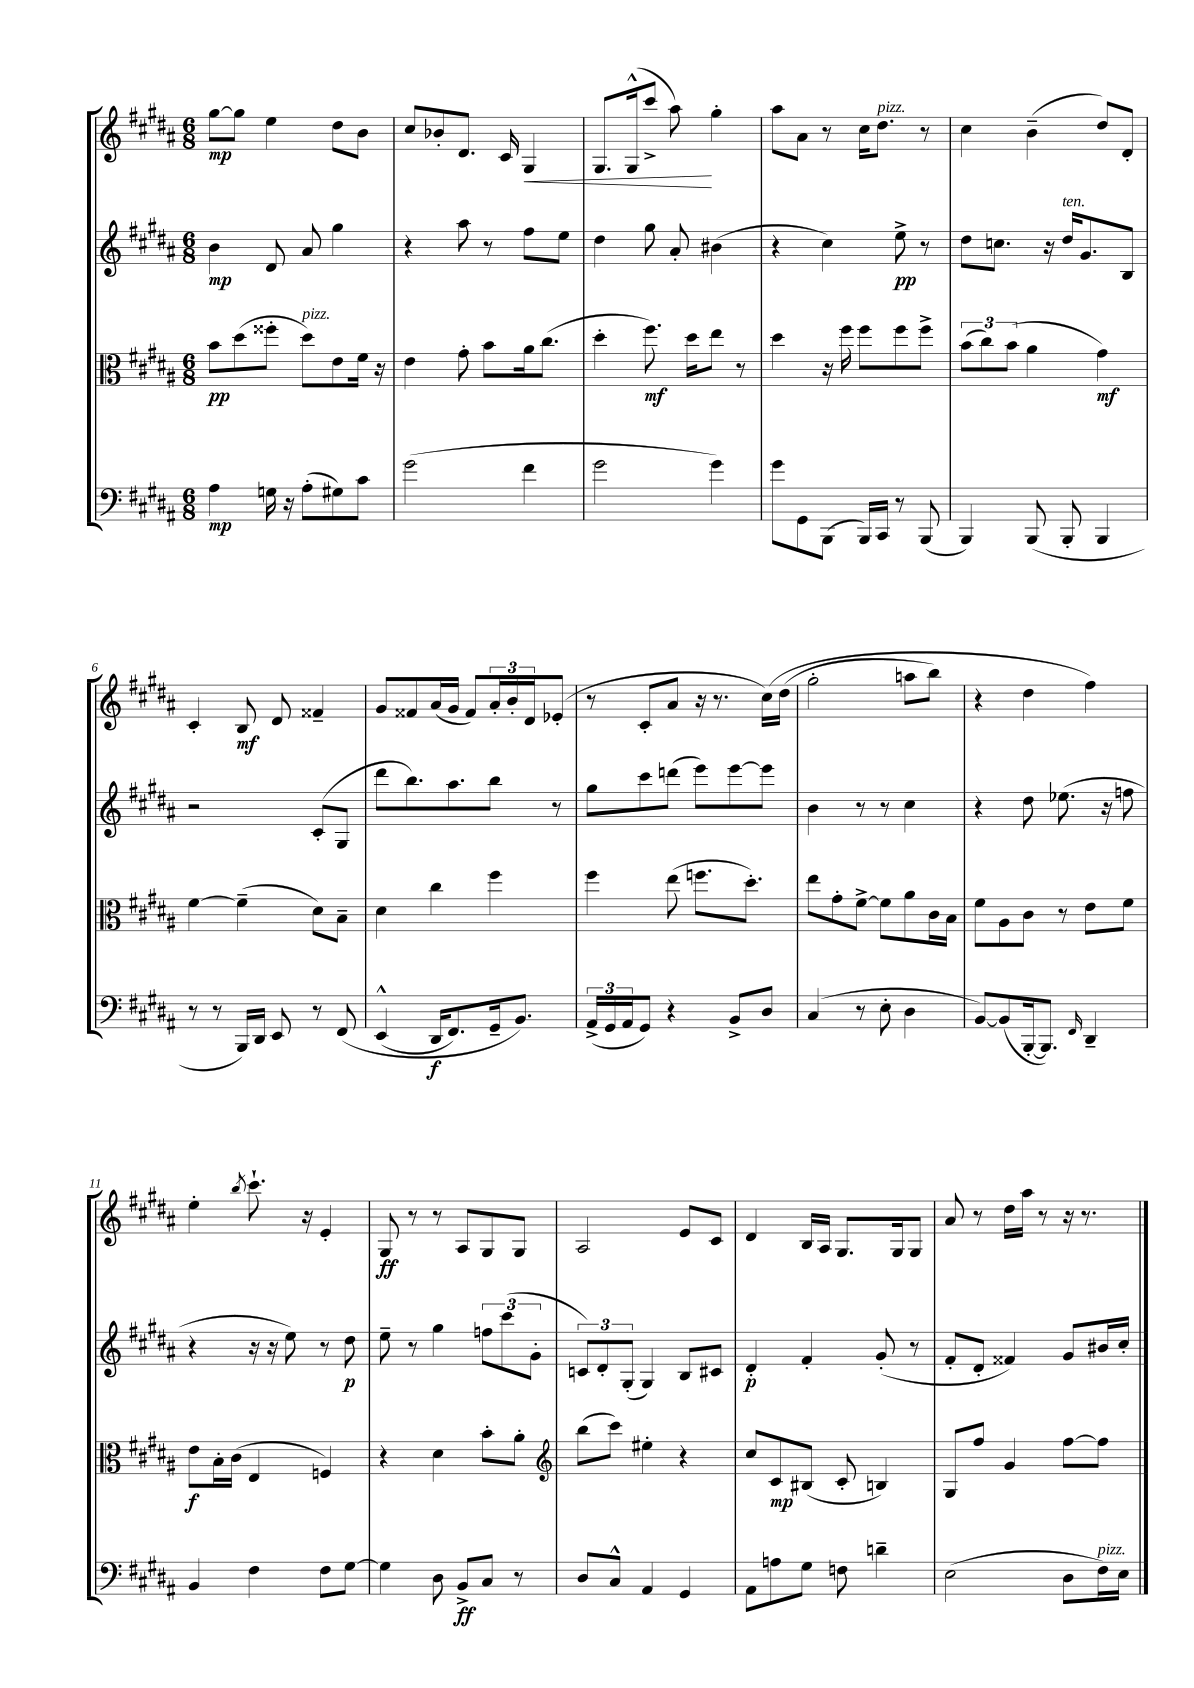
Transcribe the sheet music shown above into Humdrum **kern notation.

**kern	**dynam	**kern	**dynam	**kern	**dynam	**kern	**dynam
*part4	*part4	*part3	*part3	*part2	*part2	*part1	*part1
*staff4	*staff4	*staff3	*staff3	*staff2	*staff2	*staff1	*staff1
*clefF4	*	*clefC3	*	*clefG2	*	*clefG2	*
*k[f#c#g#d#a#]	*	*k[f#c#g#d#a#]	*	*k[f#c#g#d#a#]	*	*k[f#c#g#d#a#]	*
*M6/8	*	*M6/8	*	*M6/8	*	*M6/8	*
=1	=1	=1	=1	=1	=1	=1	=1
4A#\	mp	8b\L	pp	4b\	mp	[8gg#\L	mp
.	.	(8dd#\	.	.	.	8gg#\J]	.
16Gn\	.	8ff##X'\J	.	8d#/	.	4ee\	.
16r	.	.	.	.	.	.	.
!	!	!LO:TX:a:i:t=pizz.	!	!	!	!	!
(8A#'\L	.	8dd#\L)	.	8a#/	.	.	.
8G#X\)	.	8e\	.	4gg#\	.	8dd#\L	.
8c#\J	.	16f#\Jk	.	.	.	8b\J	.
.	.	16r	.	.	.	.	.
=2	=2	=2	=2	=2	=2	=2	=2
(2g#\	.	4e\	.	4r	.	8cc#/L	.
.	.	.	.	.	.	8b-X'/	.
.	.	8g#'\	.	8aa#\	.	8.d#/J	.
.	.	8b\L	.	8r	.	.	.
.	.	.	.	.	.	16c#/	.
!	!	!	!	!	!	!	!LO:HP:b
4f#\	.	16a#\k	.	8ff#\L	.	4G#/	<
.	.	(8.cc#\J	.	.	.	.	.
.	.	.	.	8ee\J	.	.	.
=3	=3	=3	=3	=3	=3	=3	=3
2g#\	.	4dd#'\	.	4dd#\	.	8.G#/L	.
.	.	.	.	.	.	(16G#^^/k	.
.	.	8.ff#\)	mf	8gg#\	.	8ccc#^/J	.
.	.	.	.	8a#'/	.	8aa#\)	.
.	.	16dd#\KL	.	.	.	.	.
4g#\)	.	8ee\J	.	(4b#X\	.	4gg#'\	[
.	.	8r	.	.	.	.	.
=4	=4	=4	=4	=4	=4	=4	=4
8g#\L	.	4dd#\	.	4r	.	8aa#\L	.
8GG#\	.	.	.	.	.	8a#\J	.
(8BBB\J	.	16r	.	4cc#\)	.	8r	.
.	.	16ff#\	.	.	.	.	.
16BBB/LL)	.	8ff#\L	.	.	.	16cc#\KL	.
!	!	!	!	!	!	!LO:TX:a:i:t=pizz.	!
16CC#/JJ	.	.	.	.	.	8.dd#\J	.
8r	.	8ff#\	.	8ee^\	pp	.	.
(8BBB/	.	8ff#^\J	.	8r	.	8r	.
=5	=5	=5	=5	=5	=5	=5	=5
4BBB/)	.	(12b\L	.	8dd#\L	.	4cc#\	.
.	.	12cc#\)	.	.	.	.	.
.	.	.	.	8.ccn\J	.	.	.
.	.	(12b\J	.	.	.	.	.
(8BBB/	.	4a#\	.	.	.	(4b~\	.
.	.	.	.	16r	.	.	.
!	!	!	!	!LO:TX:a:i:t=ten.	!	!	!
8BBB'/	.	.	.	16dd#/KL	.	.	.
.	.	.	.	8.g#/	.	.	.
4BBB/	.	4g#\)	mf	.	.	8dd#/L)	.
.	.	.	.	8B/J	.	8d#'/J	.
!!LO:LB:g=z
=6	=6	=6	=6	=6	=6	=6	=6
8r	.	[4f#\	.	2r	.	4c#'/	.
8r	.	.	.	.	.	.	.
16BBB/LL)	.	(4f#~\]	.	.	.	8B/	mf
16DD#/JJ	.	.	.	.	.	.	.
8EE/	.	.	.	.	.	8d#/	.
8r	.	8d#\L)	.	(8c#'/L	.	4f##X~/	.
(8FF#/	.	8B~\J	.	8G#/J	.	.	.
=7	=7	=7	=7	=7	=7	=7	=7
(4EE^^/	.	4d#\	.	8ddd#\L	.	8g#/L	.
.	.	.	.	8.bb\)	.	8f##X/	.
16DD#/KL	f	4cc#\	.	.	.	(16a#/L	.
8.FF#/)	.	.	.	8.aa#\	.	16g#/JJ	.
.	.	.	.	.	.	8f##/L)	.
16GG#~/k	.	4ff#\	.	8bb\J	.	24a#'/L	.
.	.	.	.	.	.	24b'/	.
8.BB/J)	.	.	.	.	.	.	.
.	.	.	.	.	.	24d#/J	.
.	.	.	.	8r	.	(8e-X'/J	.
=8	=8	=8	=8	=8	=8	=8	=8
(24AA#^/LL	.	4ff#\	.	8gg#\L	.	8r	.
24GG#/	.	.	.	.	.	.	.
24AA#/J	.	.	.	.	.	.	.
8GG#/J)	.	.	.	8ccc#\	.	8c#'/L	.
4r	.	(8ee\	.	(8dddn\J	.	8a#/J	.
.	.	8.ffn\L	.	8eee\L)	.	16r	.
.	.	.	.	.	.	8.r	.
8BB^/L	.	.	.	[8eee\	.	.	.
.	.	8.dd#'\J)	.	.	.	.	.
8D#/J	.	.	.	8eee\J]	.	(16cc#\LL)	.
.	.	.	.	.	.	(16dd#\JJ	.
=9	=9	=9	=9	=9	=9	=9	=9
(4C#/	.	8ee\L	.	4b\	.	2gg#'\	.
.	.	8g#'\	.	.	.	.	.
8r	.	[8f#^\J	.	8r	.	.	.
8E'\	.	8f#\L]	.	8r	.	.	.
4D#\	.	8a#\	.	4cc#\	.	8aan\L	.
.	.	16c#\L	.	.	.	8bb\J)	.
.	.	16B\JJ	.	.	.	.	.
=10	=10	=10	=10	=10	=10	=10	=10
[8BB/L)	.	8f#\L	.	4r	.	4r	.
(8BB/]	.	8A#\	.	.	.	.	.
[16BBB'/k	.	8c#\J	.	8dd#\	.	4dd#\	.
8.BBB/J])	.	.	.	.	.	.	.
.	.	8r	.	(8.ee-X\	.	.	.
16qqFF#/	.	.	.	.	.	.	.
4DD#~/	.	8e\L	.	.	.	4ff#\)	.
.	.	.	.	16r	.	.	.
.	.	8f#\J	.	8ffn\	.	.	.
!!LO:LB:g=z
=11	=11	=11	=11	=11	=11	=11	=11
4BB/	.	8e\L	f	4r	.	4ee'\	.
.	.	16B'\L	.	.	.	.	.
.	.	(16c#\JJ	.	.	.	.	.
.	.	.	.	.	.	8qbb/	.
4F#\	.	4E/	.	16r	.	8.ccc#`\	.
.	.	.	.	16r	.	.	.
.	.	.	.	8ee\)	.	.	.
.	.	.	.	.	.	16r	.
8F#\L	.	4Fn/)	.	8r	.	4e'/	.
[8G#\J	.	.	.	8dd#\	p	.	.
=12	=12	=12	=12	=12	=12	=12	=12
4G#\]	.	4r	.	8ee~\	.	8G#/	ff
.	.	.	.	8r	.	8r	.
8D#\	.	4d#\	.	4gg#\	.	8r	.
8BB^/L	ff	.	.	.	.	8A#/L	.
8C#/J	.	8b'\L	.	12ffn\L	.	8G#/	.
.	.	.	.	(12ccc#\	.	.	.
8r	.	8a#'\J	.	.	.	8G#/J	.
.	.	.	.	12g#'\J	.	.	.
=13	=13	=13	=13	=13	=13	=13	=13
*	*	*clefG2	*	*	*	*	*
8D#/L	.	(8bb\L	.	12cn/L)	.	2A#/	.
.	.	.	.	12d#'/	.	.	.
8C#^^/J	.	8ccc#\J)	.	.	.	.	.
.	.	.	.	(12G#'/J	.	.	.
4AA#/	.	4ee#X'\	.	4G#/)	.	.	.
4GG#/	.	4r	.	8B/L	.	8e/L	.
.	.	.	.	8c#X/J	.	8c#/J	.
=14	=14	=14	=14	=14	=14	=14	=14
8AA#\L	.	8cc#/L	.	4d#'/	p	4d#/	.
8An\	.	8c#/	mp	.	.	.	.
8G#\J	.	(8B#X/J	.	4f#'/	.	16B/LL	.
.	.	.	.	.	.	16A#/JJ	.
8Fn\	.	8c#'/	.	.	.	8.G#/L	.
4dn~\	.	4Bn/)	.	(8g#'/	.	.	.
.	.	.	.	.	.	16G#/k	.
.	.	.	.	8r	.	8G#/J	.
=15	=15	=15	=15	=15	=15	=15	=15
(2E\	.	8G#/L	.	8f#'/L	.	8a#/	.
.	.	8ff#/J	.	8d#'/J	.	8r	.
.	.	4g#/	.	4f##X/)	.	16dd#\LL	.
.	.	.	.	.	.	16aa#\JJ	.
.	.	.	.	.	.	8r	.
8D#\L	.	[8ff#\L	.	8g#/L	.	16r	.
.	.	.	.	.	.	8.r	.
!LO:TX:a:i:t=pizz.	!	!	!	!	!	!	!
16F#\L)	.	8ff#\J]	.	16b#X/L	.	.	.
16E\JJ	.	.	.	16cc#'/JJ	.	.	.
==	==	==	==	==	==	==	==
*-	*-	*-	*-	*-	*-	*-	*-
